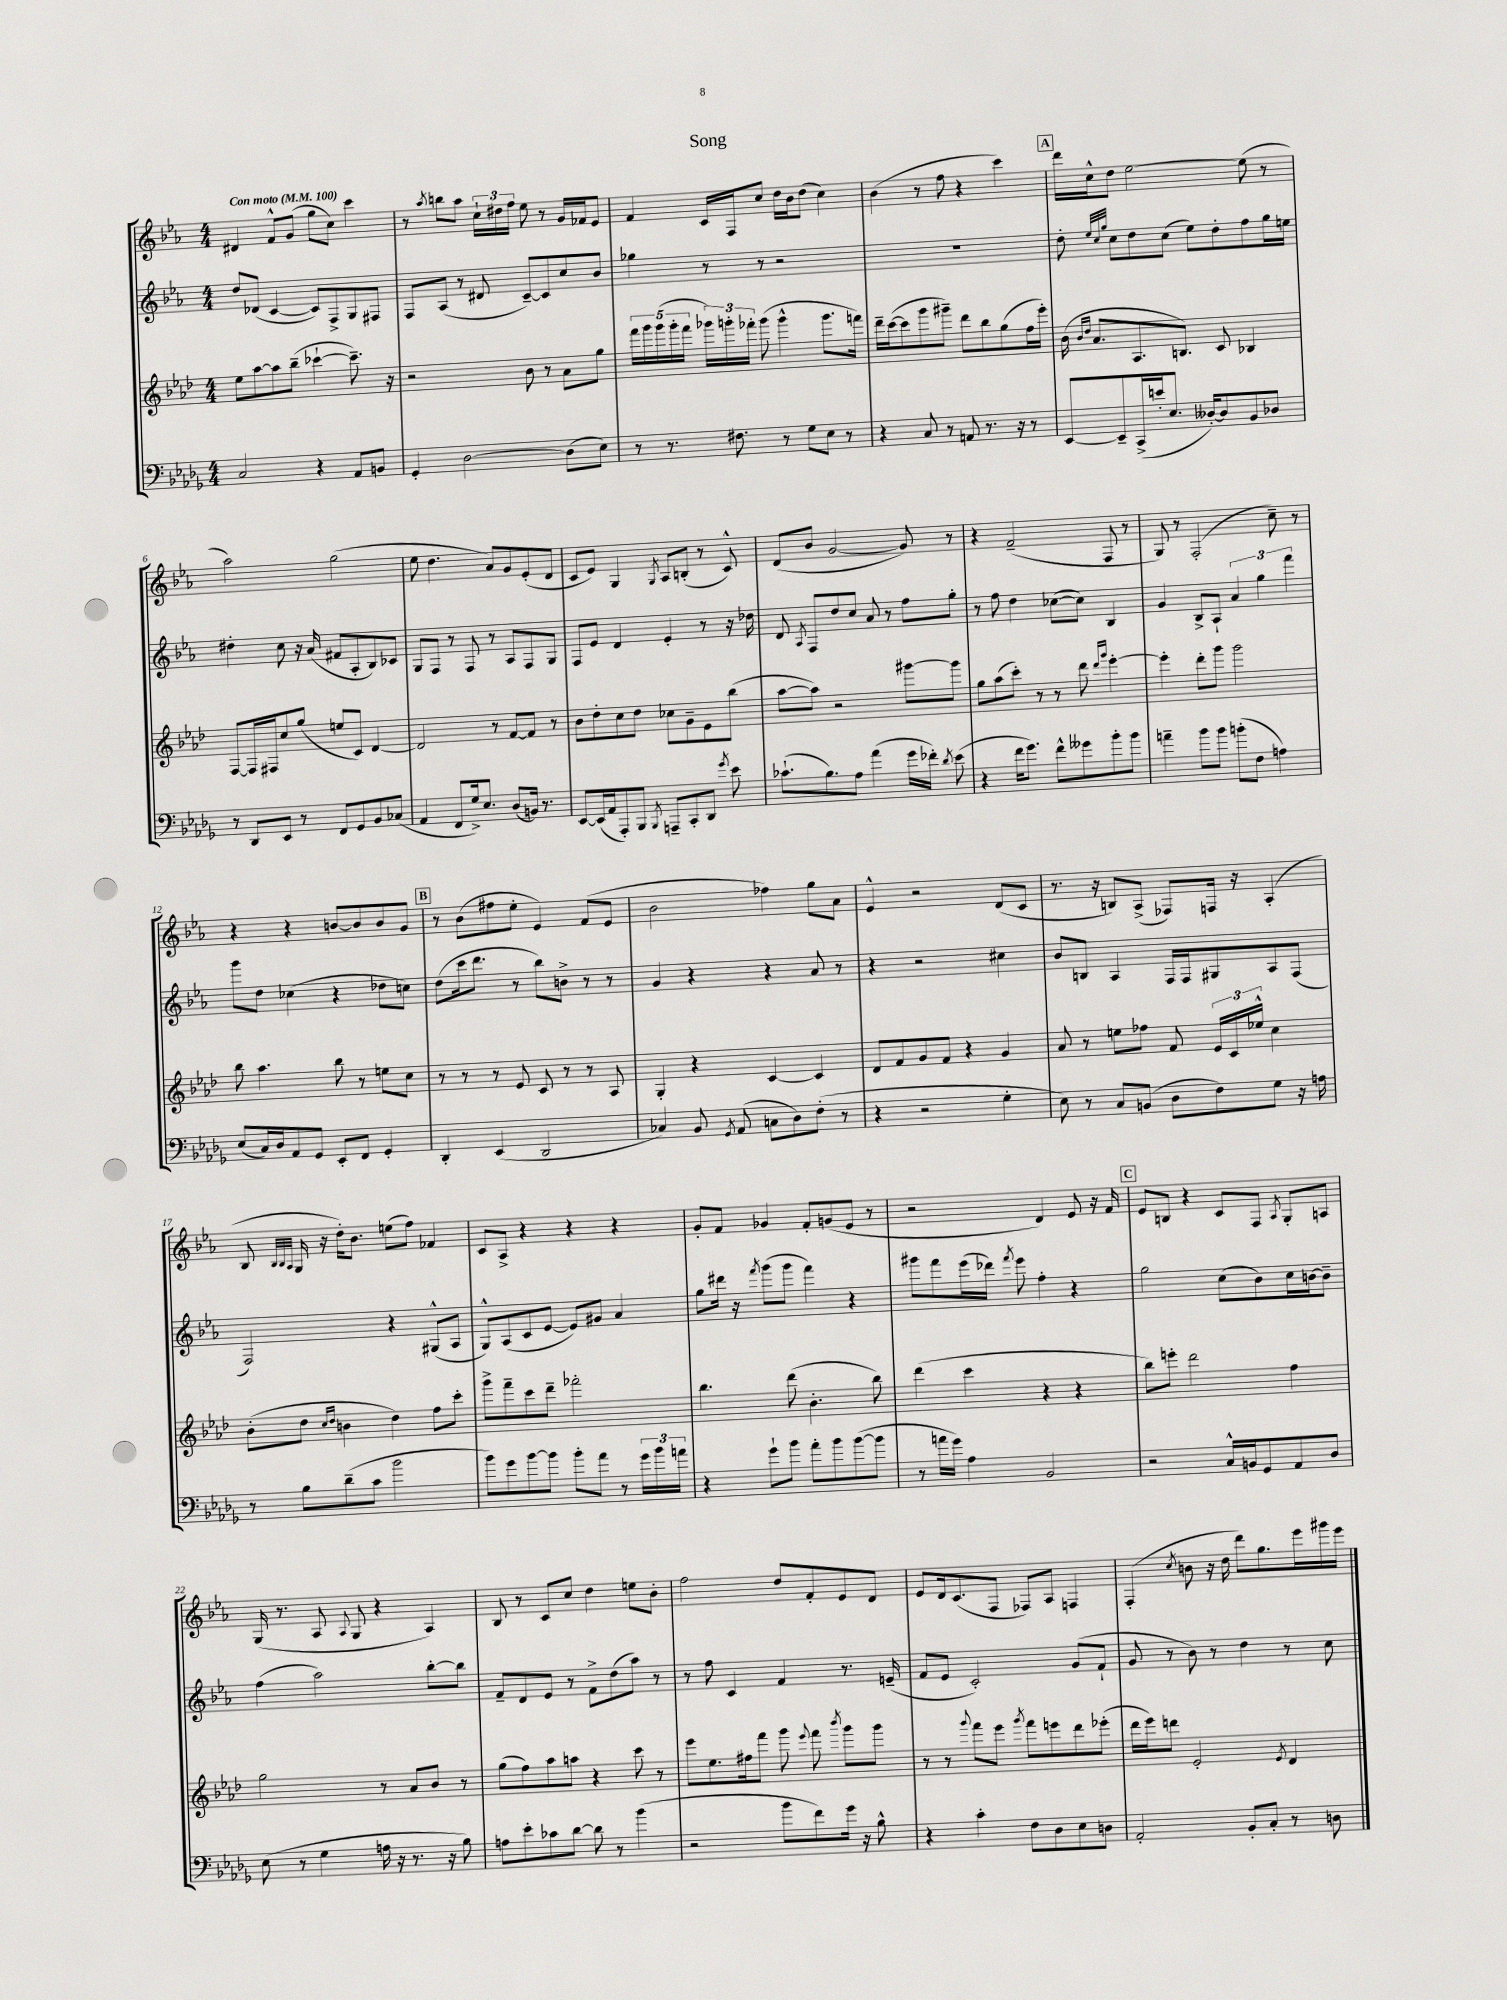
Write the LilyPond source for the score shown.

\header { title = "Song" }
<<
\new StaffGroup <<
\new Staff = "s0" {
    \clef treble \key ees \major \numericTimeSignature \time 4/4 \tempo "Con moto" 4 = 100
    \autoBeamOff dis'4 f'8[-^ g'8]( g''8[ c''8]) c'''4 |
    r8 \acciaccatura { aes''8 } b''8[ aes''8] \tuplet 3/2 { c''16[-! dis''16 f''16] } ees''8 r8 g'16[ fes'16 ees'8] |
    f'4 c'16[ f16 c''8] d''16[ bes'16 d''8]( c''4) |
    bes'4( r8 f''8 r4 c'''4) |
    \mark \markup { \box "A" } d'''16[ c''16-^ d''8] ees''2~ ees''8( r8 |
    aes''2) g''2( |
    ees''8 d''4. aes'8[) g'8 ees'8-.( d'8] |
    c'8[ ees'8]) g4 \acciaccatura { g8 } aes8[ b8]-.( r8 c'8-^) |
    d'8[( bes'8] g'2~ g'8) r8 |
    r4 f'2--( f8 r8 |
    g8) r8 f2-.( c''8--) r8 |
    r4 r4 b'8[~ b'8 b'8 g'8] |
    \mark \markup { \box "B" } r8 bes'8[( fis''8 ees''8]-. ees'4) f'8[( ees'8] |
    bes'2 fes''4) g''8[ aes'8] |
    ees'4-^ r2 d'8[( c'8] |
    r8. r16 b8[) aes8]->( fes8[) f16] r16 aes4-.( |
    bes8 \grace { bes32[ bes32 aes32] } g16 r16 d''16[-.) bes'8.] e''8[( f''8]) fes'4 |
    c'8[ aes8]-> r4 r4 r4 |
    g'8[-. f'8] ges'4 f'8[-. g'8( ees'8] r8 |
    r2 d'4) ees'8 r16 f'16 |
    \mark \markup { \box "C" } ees'8[ b8] r4 c'8[ f8] \acciaccatura { aes8 } g8[-. a8] |
    g16( r8. aes8 \appoggiatura { aes8 } g8 r4 aes4) |
    bes8 r8 c'8[ c''8] d''4 e''8[ bes'8]-. |
    f''2 d''8[ f'8-. ees'8 d'8] |
    ees'8[ d'16 c'8.( f8] fes8[) aes8] f4 |
    f4-.( \acciaccatura { c''8 } b'8 r16 d''16 d'''8[) g''8. ees'''16 gis'''16 ees'''16] \bar "|." |
}
\new Staff = "s1" {
    \clef treble \key ees \major \numericTimeSignature \time 4/4
    \autoBeamOff d''8[ des'8]( c'4~ c'8[) f8-> g8 fis8] |
    f8[ aes8]( r8 dis'8 c'8[~--) c'8 c''8 bes'8] |
    ges''4 r8 r8 r2 |
    R1 |
    \mark \markup { \box "A" } d''8-. \grace { ees''32[ c''32 g''32] } c''8[ d''8 c''8]( ees''8[) d''8-. f''8 g''16 e''16] |
    dis''4-. c''8 r16 aes'16( fis'8[ aes8-. bes8) ces'8] |
    g8[ f8] r8 f8 r8 aes8[ f8 g8] |
    f8[ ees'8] d'4 ees'4-. r8 r16 des''16 |
    d'8 \acciaccatura { aes8 } f8[ d''8 c''8] aes'8 r8 f''8[ g''8]-. |
    r8 f''8 d''4 ces''8[~( ces''8]) bes4 |
    g'4 bes8[-> aes8]-! \tuplet 3/2 { aes'4 g''4 f'''4 } |
    g'''8[ d''8] ces''4( r4 des''8[ c''8]) |
    \mark \markup { \box "B" } d''8[( c'''16 d'''8.] r8 bes''8[) b'8]-> r8 r8 |
    g'4 r4 r4 aes'8 r8 |
    r4 r2 cis''4 |
    bes'8[ b8] aes4 f16[ f16 gis8 aes8 f8]( |
    f2) r4 gis8[-^( aes8] |
    g8[-^) aes8( c'8 ees'8]~ ees'8[) gis'8] aes'4 |
    g''8[ dis'''16] r16 \acciaccatura { f'''8 } g'''8[( g'''8] f'''4) r4 |
    gis'''8[ f'''8 ees'''16( des'''16]) \acciaccatura { f'''8 } ees'''8 f''4-. r4 |
    \mark \markup { \box "C" } g''2 c''8[( bes'8) c''16 b'16~ b'8]-- |
    f''4( aes''2) bes''8[~-. bes''8] |
    f'8[-- d'8 ees'8] r8 f'8[-> d''8( aes''8]) r8 |
    r8 f''8 c'4 f'4 r8. e'16--( |
    f'8[ ees'8] c'2-.) g'8[( f'8]-! |
    g'8 r8 bes'8) r8 d''4 r8 c''8 \bar "|." |
}
\new Staff = "s2" {
    \clef treble \key aes \major \numericTimeSignature \time 4/4
    \autoBeamOff ees''8[ aes''8~ aes''8 bes''8]--( ces'''4~-! ces'''8.--) r16 |
    r2 bes'8 r8 aes'8[ g''8] |
    \tuplet 5/4 { f'''16[ g'''16 g'''16( g'''16-. f'''16] } \tuplet 3/2 { ges'''16[) g'''16-. fes'''16]-. } g'''8( g'''4-^ g'''8.[ f'''16]) |
    des'''16[-- c'''16~( c'''8 g'''8 gis'''8]--) des'''8[ bes''8 g''8( f''16 ees'''16]-.) |
    \mark \markup { \box "A" } bes'16( \grace { bes'16[ des''16] } aes'8.[ aes8. b8.]) c'8 bes4 |
    f8[~ f16 fis16 c''8 g''8]( e''8[ c'8]) des'4~ |
    des'2 r8 f'8[~ f'8] r8 |
    bes'8[ des''8-. c''8 des''8] ces''8[ g'8-- ees'8 bes''8]( |
    aes''8[~ aes''8]) r2 gis'''8[~ gis'''8] |
    g''8[ aes''8( c'''8]-.) r8 r8 des'''8 \grace { des'''16[ g'''16] } ees'''4~-. |
    ees'''4-. des'''8[-. g'''8] g'''2 |
    bes''8 aes''4. bes''8 r8 e''8[ c''8] |
    \mark \markup { \box "B" } r8 r8 r8 ees'8 c'8 r8 r8 aes8 |
    g4-. r4 c'4~ c'4 |
    des'8[ f'8 g'8 f'8] r4 g'4 |
    aes'8 r8 e''8[ fes''8] f'8 \tuplet 3/2 { ees'16[ c'16 ees''16]-^ } c''4 |
    bes'8[-.( des''8] \grace { c''16[ des''16] } b'4 des''4) f''8[ c'''8]-. |
    g'''8[-> f'''8-- c'''8 des'''8]-- fes'''2-. |
    bes''4. des'''8( bes'4.-. bes''8) |
    des'''4( c'''4 r4 r4 |
    \mark \markup { \box "C" } bes''8[) e'''8]-. des'''2 f''4 |
    g''2 r8 aes'8[ bes'8] r8 |
    g''8[( f''8) aes''8 a''8] r4 c'''8 r8 |
    ees'''8[ ees''8. fis''16 f'''8] g'''8 \appoggiatura { ees'''8 } f'''8 \acciaccatura { bes'''8 } g'''8[ g'''8] |
    r8 r8 \appoggiatura { g'''8 } f'''8[ ees'''8] \acciaccatura { g'''8 } f'''8[ e'''8 des'''8 ees'''8]-.( |
    des'''16[ ees'''16) d'''8] ees'2-. \acciaccatura { ees'8 } des'4 \bar "|." |
}
\new Staff = "s3" {
    \clef bass \key des \major \numericTimeSignature \time 4/4
    \autoBeamOff c2 r4 aes,8[ b,8] |
    ges,4-. des2~ des8[( ees8]) |
    r8 r8. fis8. r8 ges8[ ees8] r8 |
    r4 c8 r8 a,8 r8. r16 r8 |
    \mark \markup { \box "A" } ees,8[~ ees,8-- c,16->( e'16-. ees8.] deses16[~-.) deses8 bes,8 des8] |
    r8 des,8[ ees,8] r8 f,8[ ges,8 bes,8 ces8]( |
    aes,4 f,8[ ges16->) ees8.] des8[( b,16]) r8. |
    ees,8[~ ees,16( aes,16 aes,,8-.) bes,,8] \acciaccatura { bes,,8 } a,,8[-- c,8-. des,8] \acciaccatura { ges'8 } ees'8 |
    ces'8.[-!( bes8.) aes8] aes'4( ges'16[ fes'16]-.) \acciaccatura { des'8 } ees'8( |
    r4 f'16[ ges'8.]) f'8[-^ geses'8 bes'8-. bes'8] |
    a'4-- bes'8[ bes'8] b'8[-.( f8] a4) |
    ees8[( c16) des16 aes,8 ges,8] ees,8[-. f,8] ges,4-. |
    \mark \markup { \box "B" } des,4-. ees,4( des,2 |
    ces4) bes,8 \acciaccatura { ges,8 } aes,8( c8[ des8) f8]-.( r8 |
    r4 r2 ges4-. |
    ees8) r8 c8[ b,8]( des8[ f8) ges8] r16 a16 |
    r8 bes8[ des'8--( c'8] bes'2 |
    bes'8[) ges'8 bes'8~ bes'8] bes'8[-. aes'8] r8 \tuplet 3/2 { ges'16[ bes'16 a'16] } |
    r4 ges'8[-! bes'8] aes'8[-. bes'8 bes'8~( bes'8] |
    r8 a'16[ ges'16]) aes4 bes,2 |
    \mark \markup { \box "C" } r2 c16[-^ b,16 ges,8 aes,8 des8] |
    ees8( r8 ges4 a16 r16 r8. r16 bes8) |
    a8[ ees'8-. ces'8 des'8]~ des'8 r8 bes'4( |
    r2 bes'8[ f'8) ges'16] r16 bes8-^ |
    r4 c'4-. f8[ des8 ees8 d8] |
    aes,2-. bes,8[-. c8]-. r8 d8 \bar "|." |
}
>>
>>
